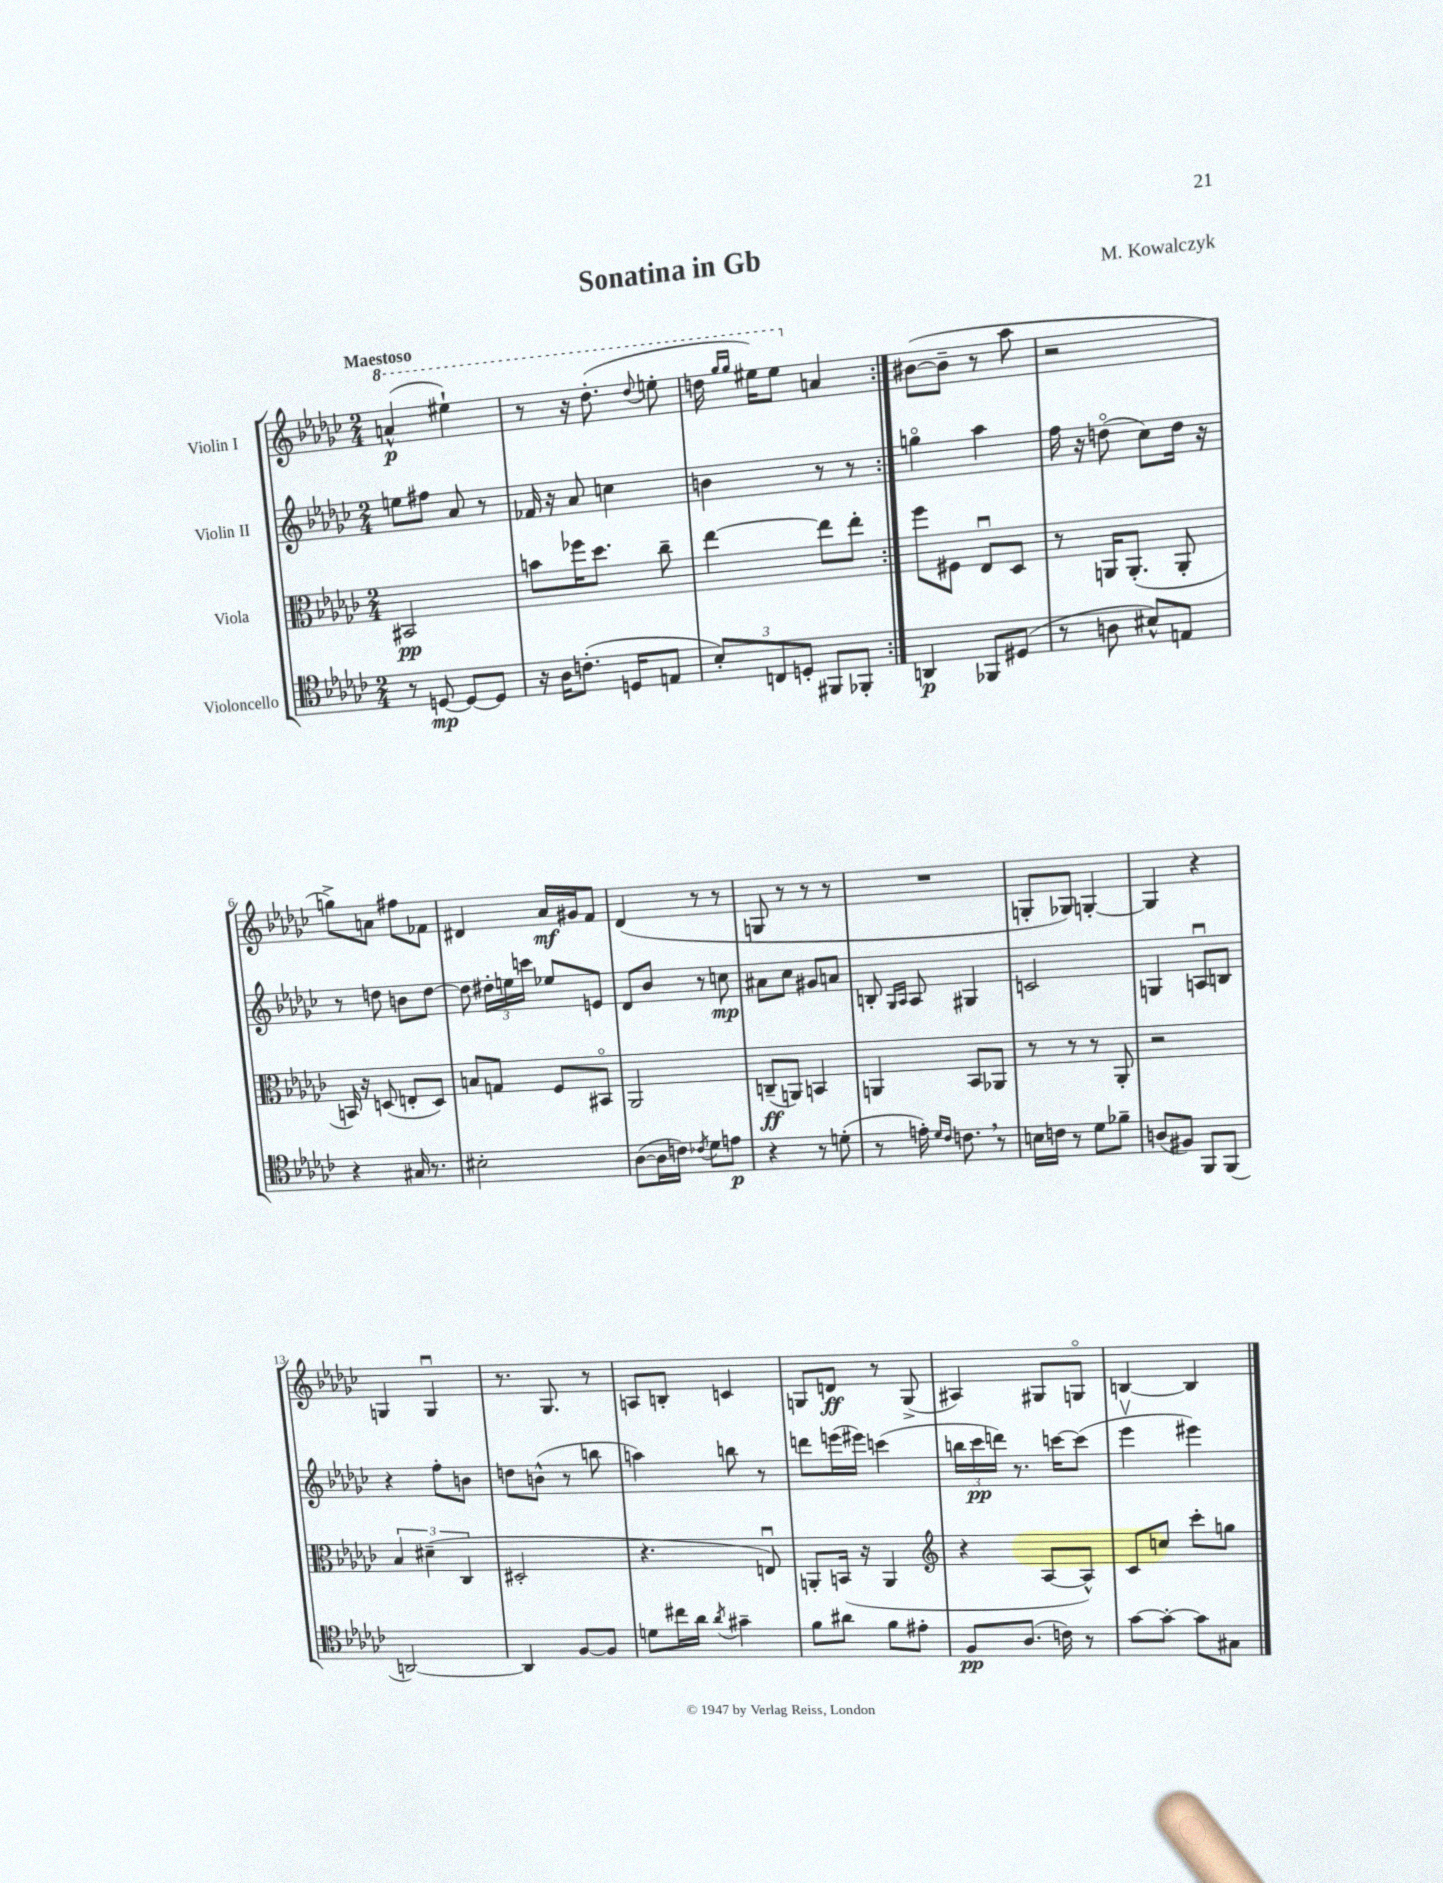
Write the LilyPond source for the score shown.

\header { title = "Sonatina in Gb" composer = "M. Kowalczyk" }
<<
\new StaffGroup <<
\new Staff = "s0" \with { instrumentName = "Violin I" } {
    \clef treble \key ges \major \numericTimeSignature \time 2/4 \tempo "Maestoso"
    \autoBeamOff \repeat volta 2 { \ottava #1 a''4-^\p( eis'''4-!) |
    r8 r16 des'''8.-.( \appoggiatura { des'''8 } e'''8-. |
    d'''16 \grace { ges'''16[ ges'''16] } eis'''16[) eis'''8] \ottava #0 a'4 | }
    bis'8[~( bis'8]-- r8 aes''8 |
    r2 |
    g''8[->) a'8] fis''8[ fes'8] |
    dis'4 aes'16[\mf gis'16 f'8] |
    des'4( r8 r8 |
    g8 r8 r8 r8 |
    R2 |
    g8[-. ges8]) g4~-. |
    g4 r4 |
    g4 g4\downbow |
    r8. ges8. r8 |
    a8[ b8]-. c'4 |
    g8[ d'8]\ff r8 g8->( |
    ais4) gis8[ g8]\flageolet |
    b4~ b4 \bar "|." |
}
\new Staff = "s1" \with { instrumentName = "Violin II" } {
    \clef treble \key ges \major \numericTimeSignature \time 2/4
    \autoBeamOff \repeat volta 2 { e''8[ fis''8] aes'8 r8 |
    fes'16 r16 aes'8 c''4 |
    b'4 r8 r8 | }
    g''4\flageolet aes''4 |
    f''16 r16 d''8\flageolet( ces''8[) d''16] r16 |
    r8 d''8 b'8[ d''8]~ |
    d''8 \tuplet 3/2 { dis''16[-. e''16 c'''16] } ees''8[ e'8] |
    des'8[ bes'8] r8 c''8\mp |
    ais'8[ ces''8] gis'8[ a'8] |
    b8-. \grace { ges16[ aes16] } aes8 gis4 |
    c'2 |
    g4 a8[\downbow b8] |
    r4 f''8[-. b'8] |
    d''8[ b'8]-^( r8 b''8 |
    a''4) b''8 r8 |
    d'''8[ e'''16( eis'''16]) c'''4( |
    \tuplet 3/2 { b''16[ ces'''16\pp d'''16]) } r8. c'''16[~ c'''8]( |
    ees'''4\upbow eis'''4) \bar "|." |
}
\new Staff = "s2" \with { instrumentName = "Viola" } {
    \clef alto \key ges \major \numericTimeSignature \time 2/4
    \autoBeamOff \repeat volta 2 { bis,2\pp |
    b'8[ fes''16 des''8.] ces''8-- |
    ees''4~ ees''8[ ees''8]-. | }
    f''8[ fis8] ees8[\downbow des8] |
    r8 a,16[ a,8.]-.( a,8-. |
    b,16) r16 d8( e8[-. d8]) |
    b8[ g8] f8[ bis,8]\flageolet |
    aes,2 |
    c8[--\ff( a,8]) b,4 |
    a,4 bes,8[ aes,8] |
    r8 r8 r8 aes,8-. |
    r2 |
    \tuplet 3/2 { bes4 dis'4--( ces4 } |
    dis2-. |
    r4. e8\downbow) |
    a,8[-. b,16]( r16 a,4 |
    \clef treble r4 aes8[~ aes8]-^) |
    ces'8[ c''8] ces'''8[-. g''8] \bar "|." |
}
\new Staff = "s3" \with { instrumentName = "Violoncello" } {
    \clef tenor \key ges \major \numericTimeSignature \time 2/4
    \autoBeamOff \repeat volta 2 { r8 d8~\mp d8[~ d8] |
    r16 aes16[ c'8.]-.( d16[ e8] |
    \tuplet 3/2 { bes8[-.) c8 d8]-. } fis,8[ fes,8]-. | }
    a,4\p fes,8[ dis8]( |
    r8 a8 bis8[-^) e8] |
    r4 gis16 r8. |
    bis2-. |
    aes8[~( aes16 c'16]) \acciaccatura { ces'8 } des'8[ e'8]\p |
    r4 r8 d'8-.( |
    r8 e'16-.) \grace { des'16[ ces'16] } c'8. \breathe r8 |
    b16[ c'16] r8 des'8[ fes'8]-- |
    a8[( fis8]) f,8[ f,8]( |
    a,2~) |
    a,4 f8[~ f8] |
    d'8[ cis''16 aes'16] \acciaccatura { aes'8 } gis'4-- |
    f'8[ ais'8] f'8[ eis'8]-. |
    f8[\pp aes8.]( c'16) r8 |
    ges'8[~ ges'8]~-. ges'8[ gis8] \bar "|." |
}
>>
>>
